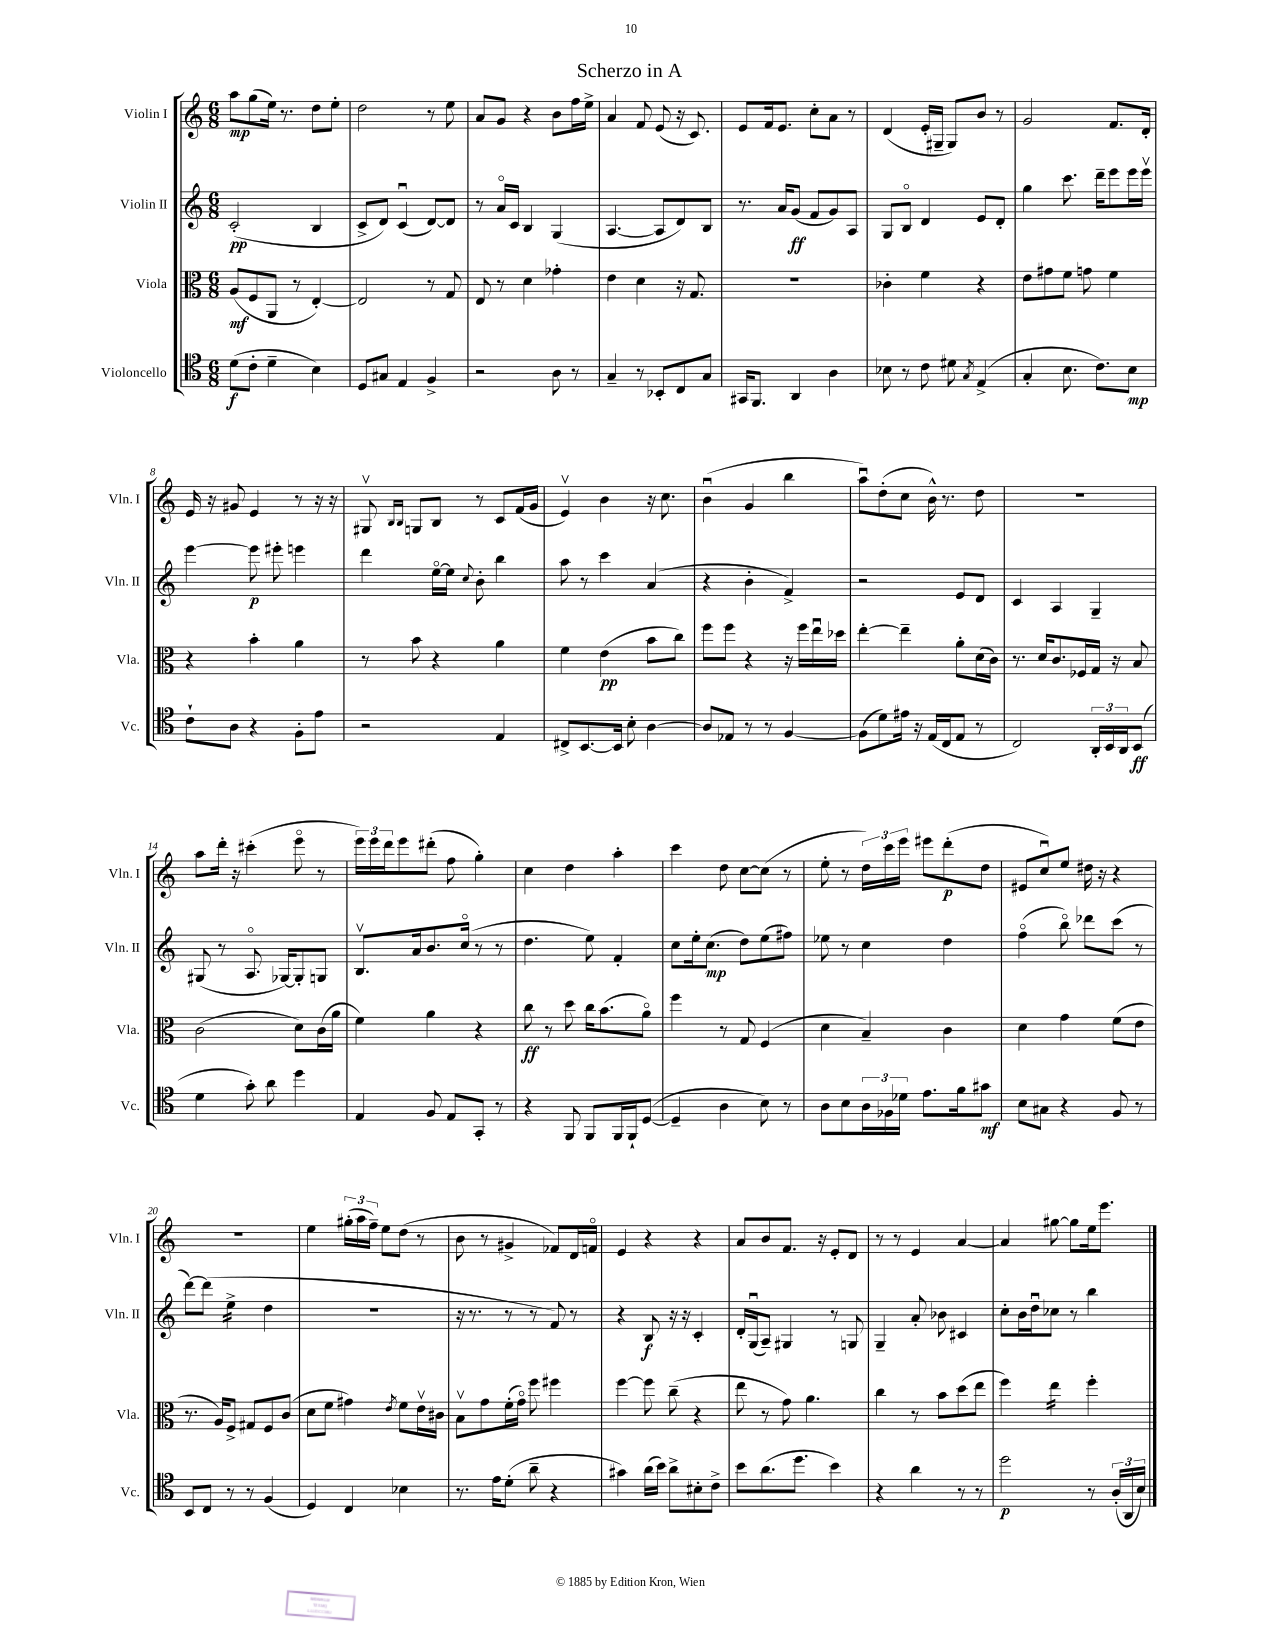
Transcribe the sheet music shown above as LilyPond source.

\header { title = "Scherzo in A" }
<<
\new StaffGroup <<
\new Staff = "s0" \with { instrumentName = "Violin I" shortInstrumentName = "Vln. I" } {
    \clef treble \key c \major \numericTimeSignature \time 6/8
    a''8\mp g''8( e''16) r8. d''8 e''8-. |
    d''2 r8 e''8 |
    a'8 g'8 r4 b'8 f''16 e''16-> |
    a'4 f'8 e'8( r16 c'8.) |
    e'8 f'16 e'8. c''8-. a'8 r8 |
    d'4( e'16-. gis16-- gis8) b'8 r8 |
    g'2 f'8. d'16-. |
    e'16 r16 gis'8 e'4 r8 r16 r16 |
    gis8\upbow \grace { b16 b16 } g8 b8 r8 c'8 f'16( g'16 |
    e'4\upbow) b'4 r16 c''8. |
    b'4\downbow( g'4 b''4 |
    a''8\downbow) d''8-.( c''8 b'16-^) r8. d''8 |
    R2. |
    a''8 d'''16-. r16 cis'''4-.( e'''8\flageolet r8 |
    \tuplet 3/2 { e'''16) e'''16 d'''16 } e'''8 dis'''8-.( f''8 g''4-.) |
    c''4 d''4 a''4-. |
    c'''4 d''8 c''8~ c''8( r8 |
    e''8-. r8 \tuplet 3/2 { d''16) c'''16 e'''16 } eis'''8 d'''8-.\p( d''8 |
    eis'8 c''8\downbow) e''8 dis''16 r16 r4 |
    R2. |
    e''4 \tuplet 3/2 { gis''16-.( a''16 f''16--) } e''8 d''8( r8 |
    b'8 r8 gis'4-> fes'8) d'16 f'16\flageolet |
    e'4 r4 r4 |
    a'8 b'8 f'8. r16 e'8-. d'8 |
    r8 r8 e'4 a'4~ |
    a'4 gis''8~ gis''8 e''16 e'''8. \bar "|." |
}
\new Staff = "s1" \with { instrumentName = "Violin II" shortInstrumentName = "Vln. II" } {
    \clef treble \key c \major \numericTimeSignature \time 6/8
    c'2-.\pp( b4 |
    c'8-> d'8) c'4\downbow( d'8~) d'8 |
    r8 a'16\flageolet c'16 b4 g4( |
    a4.~ a8 d'8) b8 |
    r8. a'16 g'8\ff( f'8 g'8) a8 |
    g8 b8\flageolet d'4 e'8 d'8-. |
    g''4 c'''8. d'''16-- e'''8 e'''16 e'''16\upbow |
    e'''4~ e'''8\p eis'''8-. e'''4 |
    d'''4 e''16~\flageolet e''16 \appoggiatura { c''8 } b'8-. b''4 |
    a''8 r8 c'''4 a'4( |
    r4 b'4-. f'4->) |
    r2 e'8 d'8 |
    c'4 a4 g4-- |
    gis8( r8 a8.\flageolet ges16~) ges8-. g8 |
    b8.\upbow a'16 b'8. c''16\flageolet( r8 r8 |
    d''4. e''8) f'4-. |
    c''8 e''16-. c''8.\mp( d''8) e''8( fis''8) |
    ees''8 r8 c''4 d''4 |
    f''4\flageolet( b''8\flageolet) des'''8 c'''8( r8 |
    d'''8~) d'''8( e''4:16-> d''4 |
    R2. |
    r16 r8. r8 r8 f'8) r8 |
    r4 b8\f r16 r16 c'4-. |
    d'16-. g16\downbow( a8--) gis4 r8 g8 |
    g4-- a'8-. bes'8 cis'4 |
    c''8-. b'16 d''16\downbow ces''8 r8 b''4 \bar "|." |
}
\new Staff = "s2" \with { instrumentName = "Viola" shortInstrumentName = "Vla." } {
    \clef alto \key c \major \numericTimeSignature \time 6/8
    a8\mf( f8 a,8 r8 e4~-.) |
    e2 r8 g8 |
    e8 r8 d'4 ges'4-. |
    e'4 d'4 r16 g8. |
    R2. |
    ces'4-. f'4 r4 |
    e'8 gis'8 f'8 g'8 f'4 |
    r4 b'4-. a'4 |
    r8 b'8 r4 a'4 |
    f'4 e'4\pp( b'8 c''8) |
    f''8 f''8 r4 r16 f''16 e''16\downbow des''16 |
    e''4~-. e''4-- a'8-. d'16( c'16) |
    r8. d'16 c'8. fes16 g16 r16 b8 |
    c'2( d'8) c'16( a'16 |
    f'4) a'4 r4 |
    c''8\ff r8 d''8 c''16 b'8.( a'8\flageolet) |
    f''4 r8 g8 f4( |
    d'4 b4--) c'4 |
    d'4 g'4 f'8( e'8 |
    r8. a16) f8-> gis8 f8 c'8( |
    d'8 f'8 gis'4) \acciaccatura { e'8 } f'8 e'16\upbow cis'16 |
    b8\upbow g'8 f'16-.( g'16\flageolet) f''8 fis''4 |
    f''4~ f''8 c''8--( r4 |
    e''8 r8 g'8) a'4. |
    c''4 r8 b'8 d''8( e''8 |
    f''4) e''4:16 f''4-. \bar "|." |
}
\new Staff = "s3" \with { instrumentName = "Violoncello" shortInstrumentName = "Vc." } {
    \clef tenor \key c \major \numericTimeSignature \time 6/8
    d'8\f( c'8-. d'4-- b4) |
    d8 gis8 e4 f4-> |
    r2 a8 r8 |
    g4-- r8 bes,8-. c8 g8 |
    gis,16 f,8. a,4 a4 |
    bes8 r8 c'8 dis'8 \acciaccatura { g8 } e4->( |
    g4-. b8. c'8.) b8\mp |
    c'8-! a8 r4 f8-. e'8 |
    r2 e4 |
    cis8-> b,8.~ b,16 b8-. a4~ |
    a8 ees8 r8 r8 f4~ |
    f8( d'8) eis'16 r16 e16( c16 e8 r8 |
    c2) \tuplet 3/2 { a,16-. b,16 a,16 } b,8\ff( |
    d'4 g'8-.) a'8 d''4 |
    e4 f8 e8 g,8-. r8 |
    r4 f,8 f,8 f,16 f,16-! d8~( |
    d4-- a4 b8) r8 |
    a8 b8 \tuplet 3/2 { a16 fes16 des'16 } e'8. f'16 gis'8\mf |
    b8 gis8 r4 f8 r8 |
    b,8 c8 r8 r8 f4( |
    d4) c4 bes4 |
    r8. e'16 d'8-.( a'8-- r4 |
    gis'4) a'16( b'16) a'8-> bis8-. c'8-> |
    b'8 a'8.( d''8. b'4) |
    r4 a'4 r8 r8 |
    d''2\p r8 \tuplet 3/2 { a16-.( a,16 b16) } \bar "|." |
}
>>
>>
